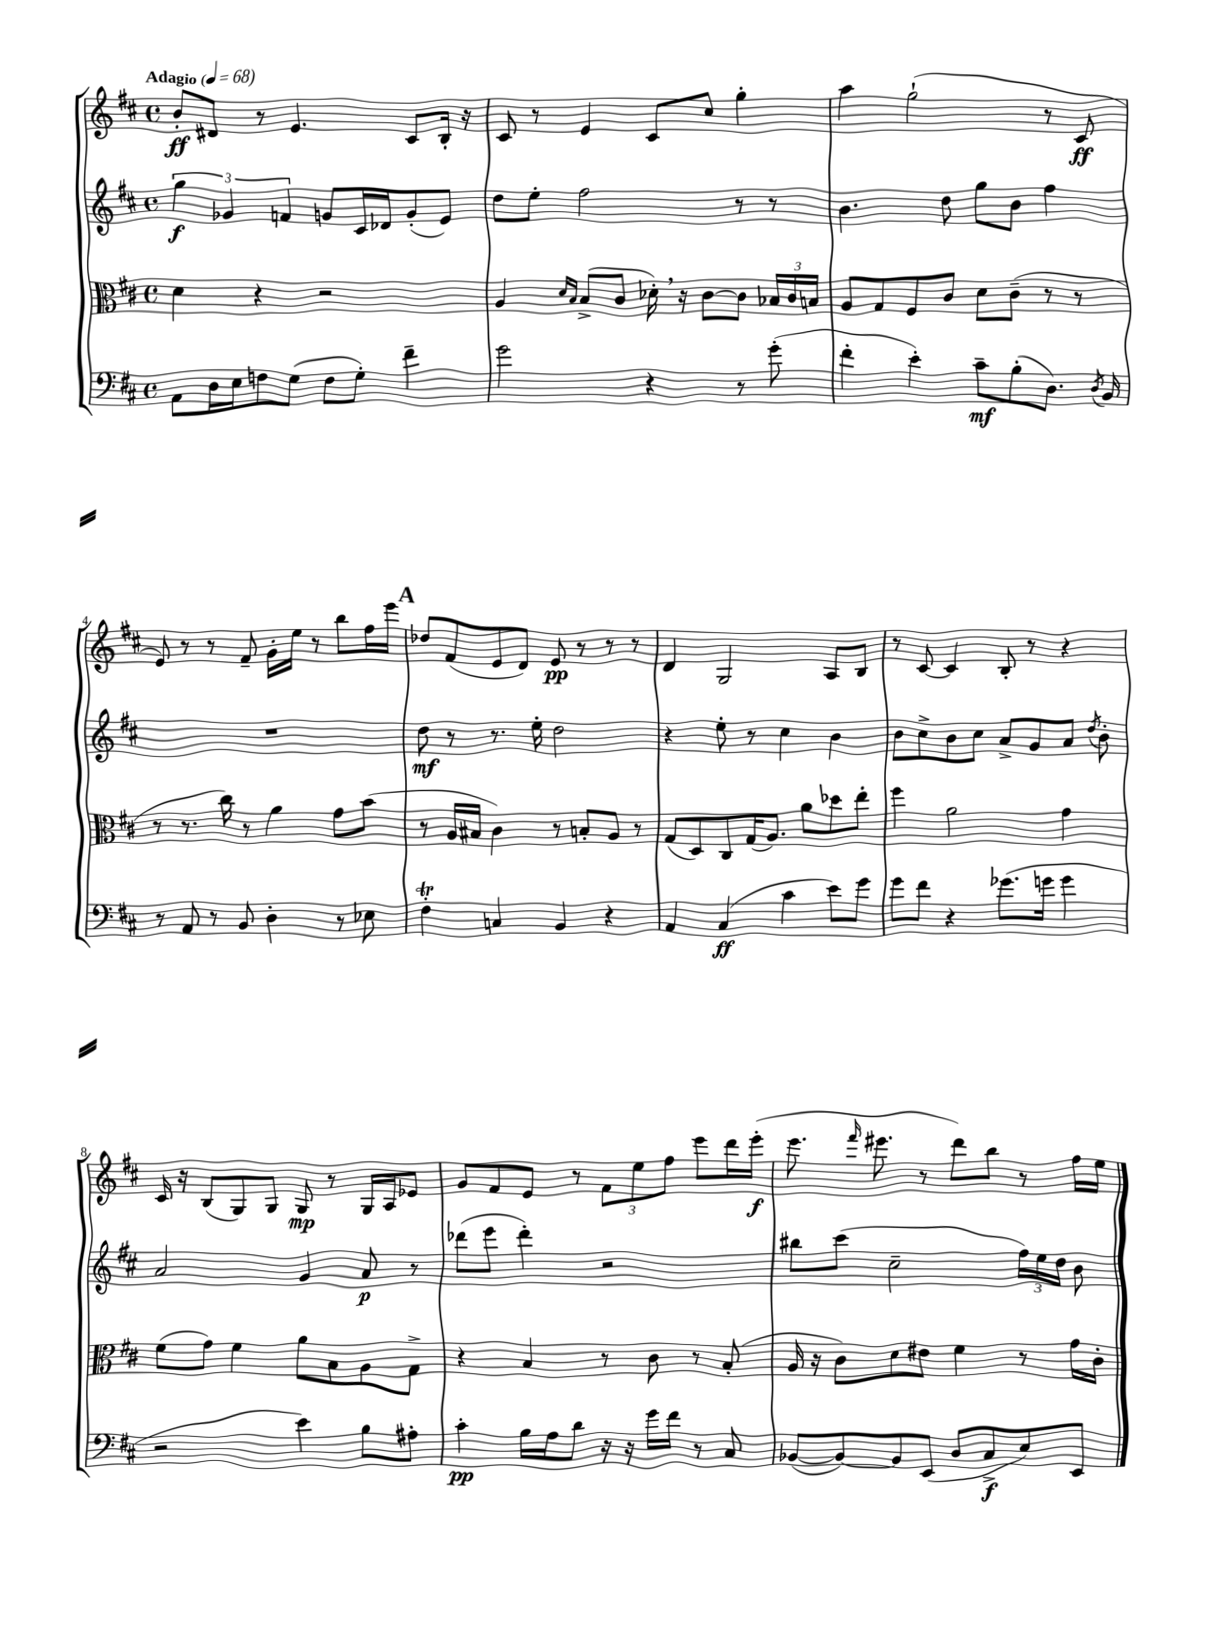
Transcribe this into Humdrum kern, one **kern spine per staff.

**kern	**dynam	**kern	**kern	**dynam	**kern	**dynam
*part4	*part4	*part3	*part2	*part2	*part1	*part1
*staff4	*staff4	*staff3	*staff2	*staff2	*staff1	*staff1
*clefF4	*	*clefC3	*clefG2	*	*clefG2	*
*k[f#c#]	*	*k[f#c#]	*k[f#c#]	*	*k[f#c#]	*
*M4/4	*	*M4/4	*M4/4	*	*M4/4	*
*met(c)	*	*met(c)	*met(c)	*	*met(c)	*
*MM68	*	*MM68	*MM68	*	*MM68	*
=1	=1	=1	=1	=1	=1	=1
!	!	!	!	!	!LO:TX:a:B:t=Adagio	!
8AA\L	.	4d\	6gg\	f	8b'/L	ff
16D\L	.	.	.	.	8d#X/J	.
.	.	.	6g-X/	.	.	.
16E\J	.	.	.	.	.	.
8Fn\	.	4r	.	.	8r	.
.	.	.	6fn/	.	.	.
(8G\J	.	.	.	.	4.e/	.
8F\L	.	2r	8gn/L	.	.	.
8G'\J)	.	.	16c#/L	.	.	.
.	.	.	16d-X/J	.	.	.
4f#~\	.	.	(8g'/	.	8c#/L	.
.	.	.	8e/J)	.	16B'/Jk	.
.	.	.	.	.	16r	.
=2	=2	=2	=2	=2	=2	=2
2g\	.	4A/	8dd\L	.	8c#/	.
.	.	.	8ee'\J	.	8r	.
.	.	16qqd/LL	.	.	.	.
.	.	16qqB/JJ	.	.	.	.
.	.	(8B^/L	2ff#\	.	4e/	.
.	.	8c#/J	.	.	.	.
4r	.	16d-X',\)	.	.	8c#/L	.
.	.	16r	.	.	.	.
.	.	[8c#\L	.	.	8cc#/J	.
8r	.	8c#\J]	8r	.	4gg'\	.
(8g'\	.	24B-X/LL	8r	.	.	.
.	.	24c#/	.	.	.	.
.	.	24Bn/JJ	.	.	.	.
=3	=3	=3	=3	=3	=3	=3
4f#'\	.	8A/L	4.b\	.	4aa\	.
.	.	8G/	.	.	.	.
4e'\)	.	8F#/	.	.	(2gg`\	.
.	.	8c#/J	8dd\	.	.	.
8c#~\L	mf	8d\L	8gg\L	.	.	.
(8B'\	.	(8c#~\J	8b\J	.	.	.
8.D\J)	.	8r	4ff#\	.	8r	.
.	.	8r	.	.	8c#/	ff
8qD/	.	.	.	.	.	.
16BB/	.	.	.	.	.	.
!!LO:LB:g=z
=4	=4	=4	=4	=4	=4	=4
8r	.	8r	1r	.	8e/)	.
8AA/	.	8.r	.	.	8r	.
8r	.	.	.	.	8r	.
.	.	16cc#\)	.	.	.	.
8BB/	.	8r	.	.	8f#~/	.
4D'\	.	4a\	.	.	16g'\LL	.
.	.	.	.	.	16ee\JJ	.
.	.	.	.	.	8r	.
8r	.	8g\L	.	.	8bb\L	.
8E-X\	.	(8b\J	.	.	16ff#\L	.
.	.	.	.	.	16eee\JJ	.
!!LO:REH:place=s1:t=A
=5	=5	=5	=5	=5	=5	=5
4F#t'\	.	8r	8dd\	mf	8dd-X/L	.
.	.	16A/LL	8r	.	(8f#/	.
.	.	16B#X/JJ	.	.	.	.
4Cn/	.	4c#\)	8.r	.	8e/	.
.	.	.	.	.	8d/J)	.
.	.	.	16ee'\	.	.	.
4BB/	.	8r	2dd\	.	8e/	pp
.	.	8Bn'/L	.	.	8r	.
4r	.	8A/J	.	.	8r	.
.	.	8r	.	.	8r	.
=6	=6	=6	=6	=6	=6	=6
4AA/	.	(8G/L	4r	.	4d/	.
.	.	8D/)	.	.	.	.
(4C#/	ff	8C#/	8ee'\	.	2G/	.
.	.	(16G/K	8r	.	.	.
.	.	8.A/J)	.	.	.	.
4c#\	.	.	4cc#\	.	.	.
.	.	8a\L	.	.	.	.
8e\L)	.	8dd-X\	4b\	.	8A/L	.
8g\J	.	8ee'\J	.	.	8B/J	.
=7	=7	=7	=7	=7	=7	=7
8g\L	.	4ff#\	8b\L	.	8r	.
8f#\J	.	.	8cc#^\	.	[8c#/	.
4r	.	2a\	8b\	.	4c#/]	.
.	.	.	8cc#\J	.	.	.
(8.g-X\L	.	.	8a^/L	.	8B'/	.
.	.	.	8g/	.	8r	.
16gn\Jk	.	.	.	.	.	.
4g\	.	4g\	8a/J	.	4r	.
.	.	.	8qdd/	.	.	.
.	.	.	8b'\	.	.	.
!!LO:LB:g=z
=8	=8	=8	=8	=8	=8	=8
2r	.	(8f#\L	2a/	.	16c#/	.
.	.	.	.	.	16r	.
.	.	8g\J)	.	.	(8B/L	.
.	.	4f#\	.	.	8G/)	.
.	.	.	.	.	8G/J	.
4e\)	.	8a\L	4g/	.	8G/	mp
.	.	8B\	.	.	8r	.
8B\L	.	8A\	8a/	p	16G/LL	.
.	.	.	.	.	16A/J	.
8A#X'\J	.	8G^\J	8r	.	8e-X/J	.
=9	=9	=9	=9	=9	=9	=9
4c#'\	pp	4r	(8ddd-X\L	.	8g/L	.
.	.	.	8eee\J	.	8f#/	.
16B\LL	.	4B/	4ddd-'\)	.	8e/J	.
16A\J	.	.	.	.	.	.
8d\J	.	.	.	.	8r	.
16r	.	8r	2r	.	12f#\L	.
16r	.	.	.	.	.	.
.	.	.	.	.	12ee\	.
16g\LL	.	8c#\	.	.	.	.
.	.	.	.	.	12ff#\J	.
16f#\JJ	.	.	.	.	.	.
8r	.	8r	.	.	8eee\L	.
8C#/	.	(8B'/	.	.	16ddd\L	.
.	.	.	.	.	(16eee'\JJ	f
=10	=10	=10	=10	=10	=10	=10
([8BB-X/L	.	16A/	8bb#X\L	.	8.eee\	.
.	.	16r	.	.	.	.
8BB-/_)	.	8c#\L)	(8ccc#\J	.	.	.
.	.	.	.	.	16qqfff#/	.
.	.	.	.	.	8.eee#X\	.
8BB-/]	.	8d\	2cc#~\	.	.	.
(8EE/J	.	8e#X\J	.	.	8r	.
8D/L	.	4f#\	.	.	8ddd\L)	.
8C#^/	f	.	.	.	8bb\J	.
8E/)	.	8r	24ff#\LL)	.	8r	.
.	.	.	24ee\	.	.	.
.	.	.	24dd\JJ	.	.	.
8EE/J	.	16g\LL	8b\	.	16ff#\LL	.
.	.	16c#'\JJ	.	.	16ee\JJ	.
==	==	==	==	==	==	==
*-	*-	*-	*-	*-	*-	*-
